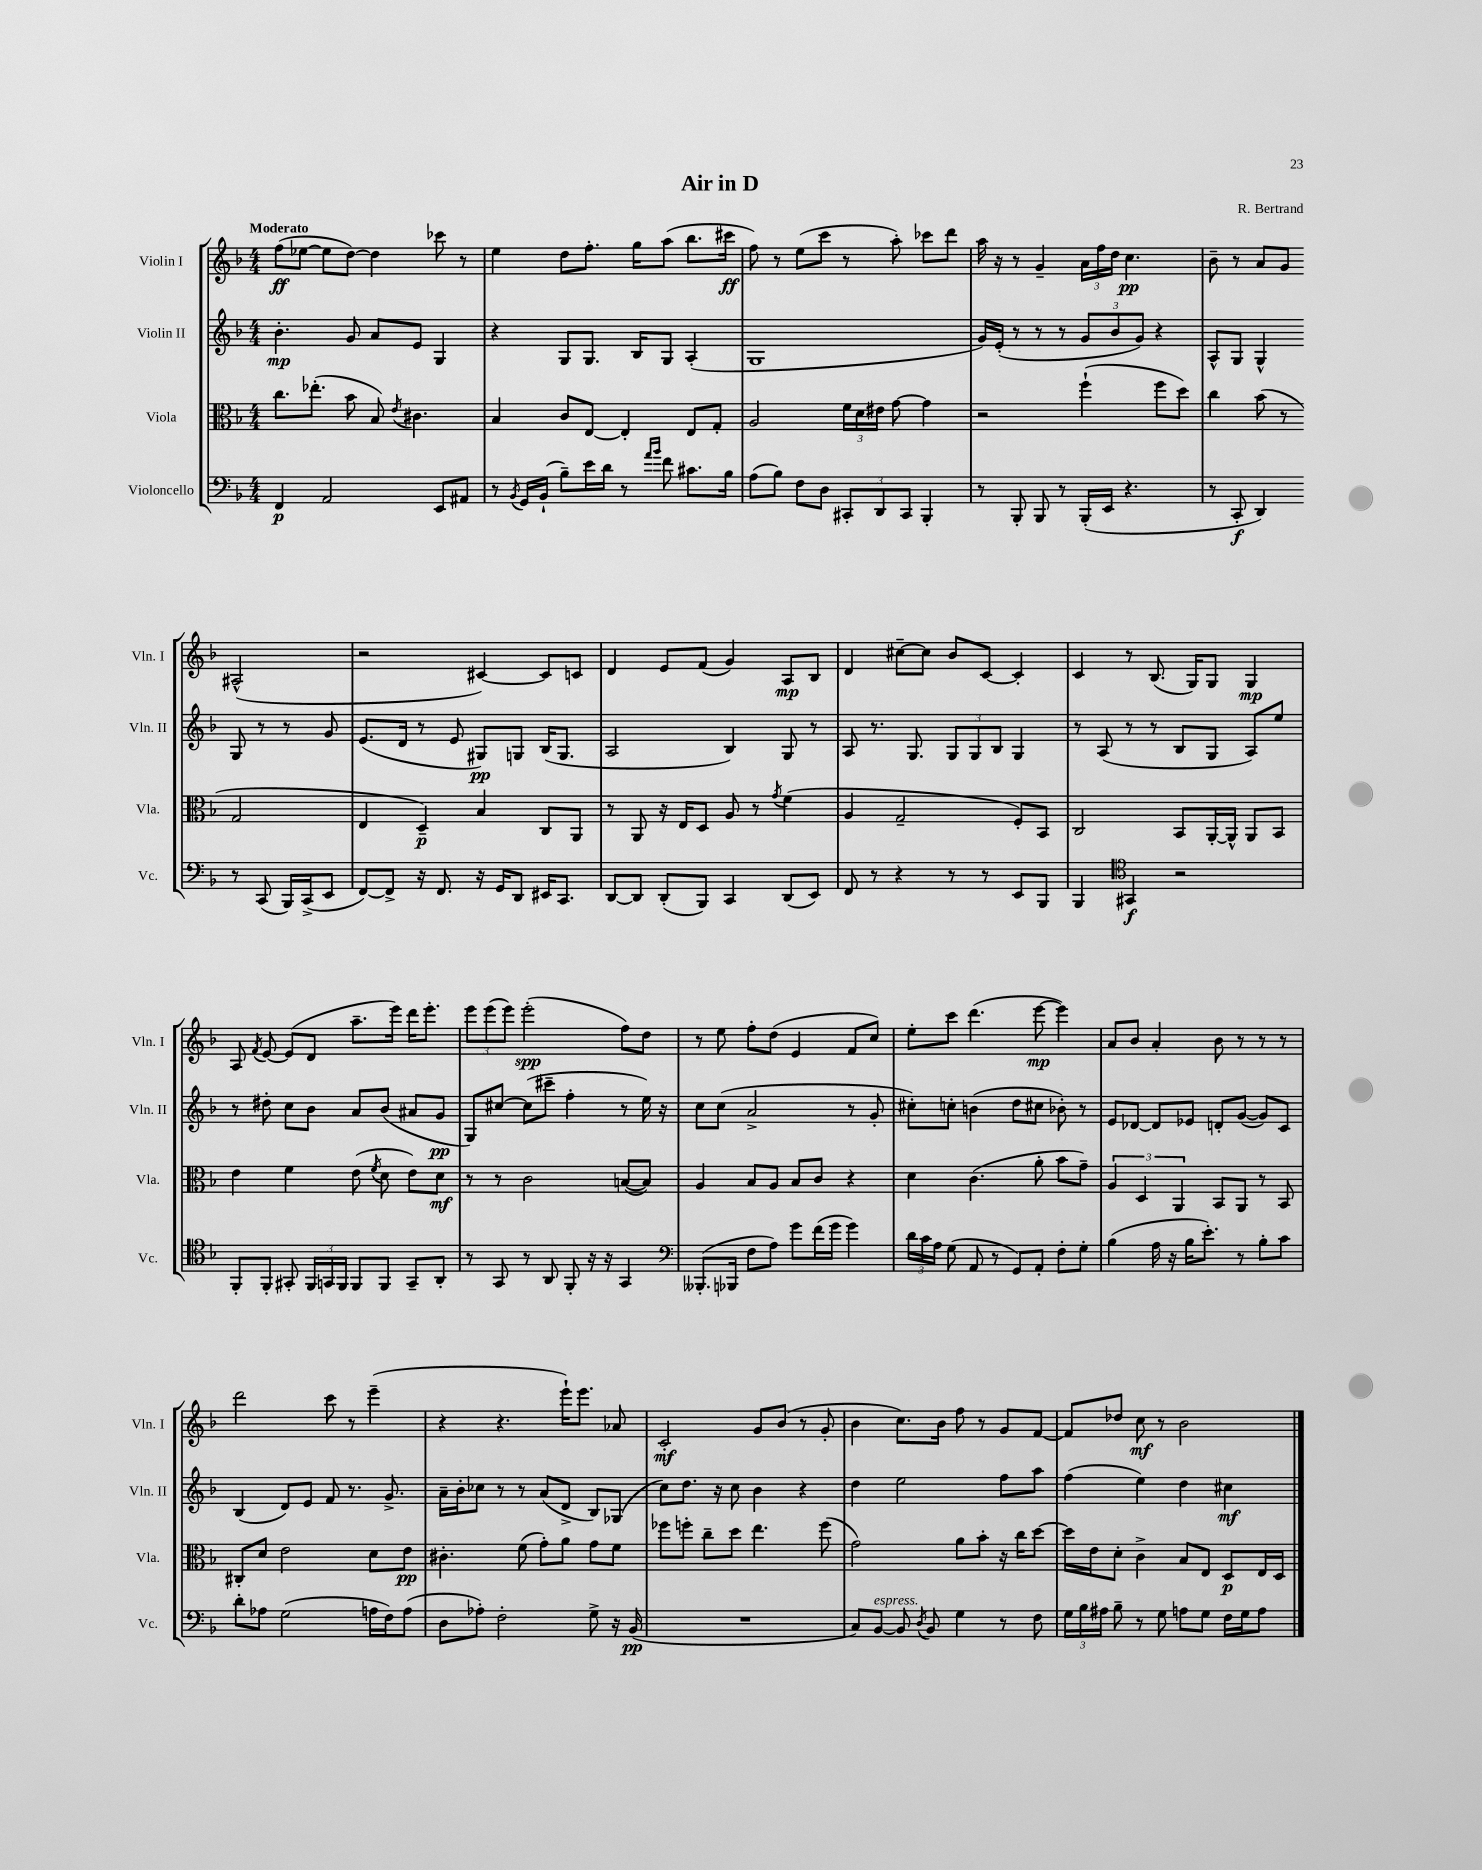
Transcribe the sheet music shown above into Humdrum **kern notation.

**kern	**kern	**kern	**kern
*staff4	*staff3	*staff2	*staff1
*clefF4	*clefC3	*clefG2	*clefG2
*k[b-]	*k[b-]	*k[b-]	*k[b-]
*M4/4	*M4/4	*M4/4	*M4/4
4FF	8.cc	4.b-'	(8ff
.	.	.	[8ee-
.	(8.ee-'	.	.
2AA	.	.	8ee-]
.	8b-	8g	[8dd)
.	8B-)	8a	4dd]
.	8qe	.	.
.	4.c#	8e	.
8EE	.	4G	8ccc-
8AA#	.	.	8r
=	=	=	=
8r	4B-	4r	4ee
8qBB-	.	.	.
16GG	.	.	.
(16BB-`	.	.	.
8B-~)	8c	8G	8dd
16e	[8E	8.G	8.ff'
16d	.	.	.
8r	4E']	.	.
.	.	16B-	16gg
16qqa	.	.	.
16qqb-	.	.	.
8f	.	8G	(8aa
8.c#	8E	(4A'	8.bb-
.	8G'	.	.
16B-	.	.	16ccc#
=	=	=	=
(8A	2A	1G	8ff)
8B-)	.	.	8r
8F	.	.	(8ee
8D	.	.	8ccc
12CC#'	24f	.	8r
.	24d	.	.
12DD	24e#	.	.
.	[8g	.	8aa')
12CC#	.	.	.
4BBB-'	4g]	.	8ccc-
.	.	.	8ddd
=	=	=	=
8r	2r	16g)	16aa
.	.	(16e'	16r
8BBB-'	.	8r	8r
8BBB-	.	8r	4g~
8r	.	8r	.
(16BBB-'	(4ff`	12g	24a
.	.	.	24ff
16EE	.	.	.
.	.	12b-	24dd
4.r	.	.	4.cc
.	.	12g)	.
.	8ff	4r	.
.	8dd)	.	.
=	=	=	=
8r	4cc	8A^^	8b-~
8CC'	.	8G	8r
4DD)	(8b-	4G^^	8a
.	8r	.	8g
8r	2G	8G	(2A#^^
(8CC	.	8r	.
16BBB-)	.	8r	.
(16CC^	.	.	.
8EE	.	8g	.
=	=	=	=
[8FF)	4E	(8.e	2r
8FF^]	.	.	.
.	.	16d	.
16r	4D~)	8r	.
8.FF	.	.	.
.	.	8e	.
16r	4B-	8G#)	[4c#)
16GG	.	.	.
8DD	.	8G	.
16EE#	8C	(16B-	8c#]
8.CC	.	8.G	.
.	8AA	.	8c
=	=	=	=
[8DD	8r	2A	4d
8DD]	8AA	.	.
(8DD'	16r	.	8e
.	16E	.	.
8BBB-)	8D	.	(8f
4CC	8A	4B-)	4g)
.	8r	.	.
.	8qg	.	.
(8DD	(4f	8G	8A
8EE)	.	8r	8B-
=	=	=	=
8FF	4A	8A	4d
8r	.	8.r	.
4r	2G~	.	[8cc#~
.	.	8.G	.
.	.	.	8cc#]
8r	.	12G	8b-
.	.	12G	.
8r	.	.	[8c
.	.	12B-	.
8EE	8F')	4G	4c']
8BBB-	8BB-	.	.
=	=	=	=
4BBB-	2C	8r	4c
.	.	(8A	.
*clefC4	*	*	*
4GG#	.	8r	8r
.	.	8r	(8.B-
2r	8BB-	8B-	.
.	.	.	16G)
.	[16AA'	8G	8G
.	16AA^^]	.	.
.	8AA	8A)	4G
.	8BB-	8ee	.
=	=	=	=
8FF'	4e	8r	8A
.	.	.	8qf
8FF'	.	8dd#'	[8e
8GG#'	4f	8cc	(8e]
24FF	.	8b-	8d
24GG	.	.	.
24FF	.	.	.
8FF	(8e	8a	8.aa~
.	8qf	.	.
8FF	8d	(8b-	.
.	.	.	16eee)
8GG~	8e)	8a#	16ddd
.	.	.	8.eee'
8AA'	8d	8g	.
=	=	=	=
8r	8r	8G)	12eee
.	.	.	(12eee
8GG	8r	[8cc#	.
.	.	.	12eee)
8r	2c	(8cc#]	(2eee'
8AA	.	8ccc#~	.
8FF'	.	4ff'	.
16r	.	.	.
16r	.	.	.
4GG	([8B	8r	8ff)
.	8B])	16ee)	8dd
.	.	16r	.
=	=	=	=
*clefF4	*	*	*
(8.BBB--'	4A	8cc	8r
.	.	(8cc	8ee
16BBB-	.	.	.
8F	8B-	2a^	8ff'
8A)	8A	.	(8dd
8g	8B-	.	4e
(16f	8c	.	.
16g	.	.	.
4g)	4r	8r	8f
.	.	8g'	8cc)
=	=	=	=
24d	4d	8cc#')	8ee'
24c	.	.	.
24A	.	.	.
(8G	.	8cc'	8ccc
8AA	(4.c	(4b	(4.ddd
8r	.	.	.
8GG)	.	8dd	.
8AA'	8a'	8cc#	[8eee
8F'	8b-	8b-')	4eee])
8G'	8g~)	8r	.
=	=	=	=
(4B-	6A	8e	8a
.	.	[8d-	8b-
.	6D	.	.
16A	.	8d-]	4a'
16r	.	.	.
.	6AA	.	.
16B-	.	8e-	.
8.e')	.	.	.
.	8BB-	8d'	8b-
8r	8AA	([8g	8r
8B-'	8r	8g])	8r
8c	8BB-	8c	8r
=	=	=	=
8d'	8C#'	(4B-	2ddd
8A-	8d	.	.
(2G	2e	8d)	.
.	.	8e	.
.	.	8f	8ccc
.	.	8.r	8r
16A	8d	.	(4eee~
16F)	.	8.g^	.
(8A	8e	.	.
=	=	=	=
8D	4.c#'	16a~	4r
.	.	16b-'	.
8A-')	.	8cc-	.
2F'	.	8r	4.r
.	(8f	8r	.
.	8g')	(8a	.
.	8a	8d^	16eee`)
.	.	.	8.eee
8G^	8g	8B-)	.
16r	8f	(8G-	8a-
(16BB-	.	.	.
=	=	=	=
1r	8ff-	8cc)	2c'
.	8ff'	8.dd	.
.	8cc~	.	.
.	.	16r	.
.	8dd	8cc	.
.	4.ee	4b-	8g
.	.	.	(8b-
.	.	4r	8r
.	(8ff	.	8g'
=	=	=	=
8C)	2g)	4dd	4b-
[8BB-	.	.	.
8BB-]	.	2ee	8.cc)
8qD	.	.	.
8BB-	.	.	.
.	.	.	16b-
4G	8a	.	8ff
.	8b-'	.	8r
8r	16r	8ff	8g
.	16cc	.	.
8F	[8dd	8aa	[8f
=	=	=	=
24G	16dd]	(4ff	8f]
24B-	.	.	.
.	16e	.	.
24A#	.	.	.
8B-~	8d'	.	8dd-
8r	4c^	4ee)	8cc
8G	.	.	8r
8A	8B-	4dd	2b-
8G	8E	.	.
16F	8D	4cc#	.
16G	.	.	.
8A	16E	.	.
.	16D	.	.
==	==	==	==
*-	*-	*-	*-
